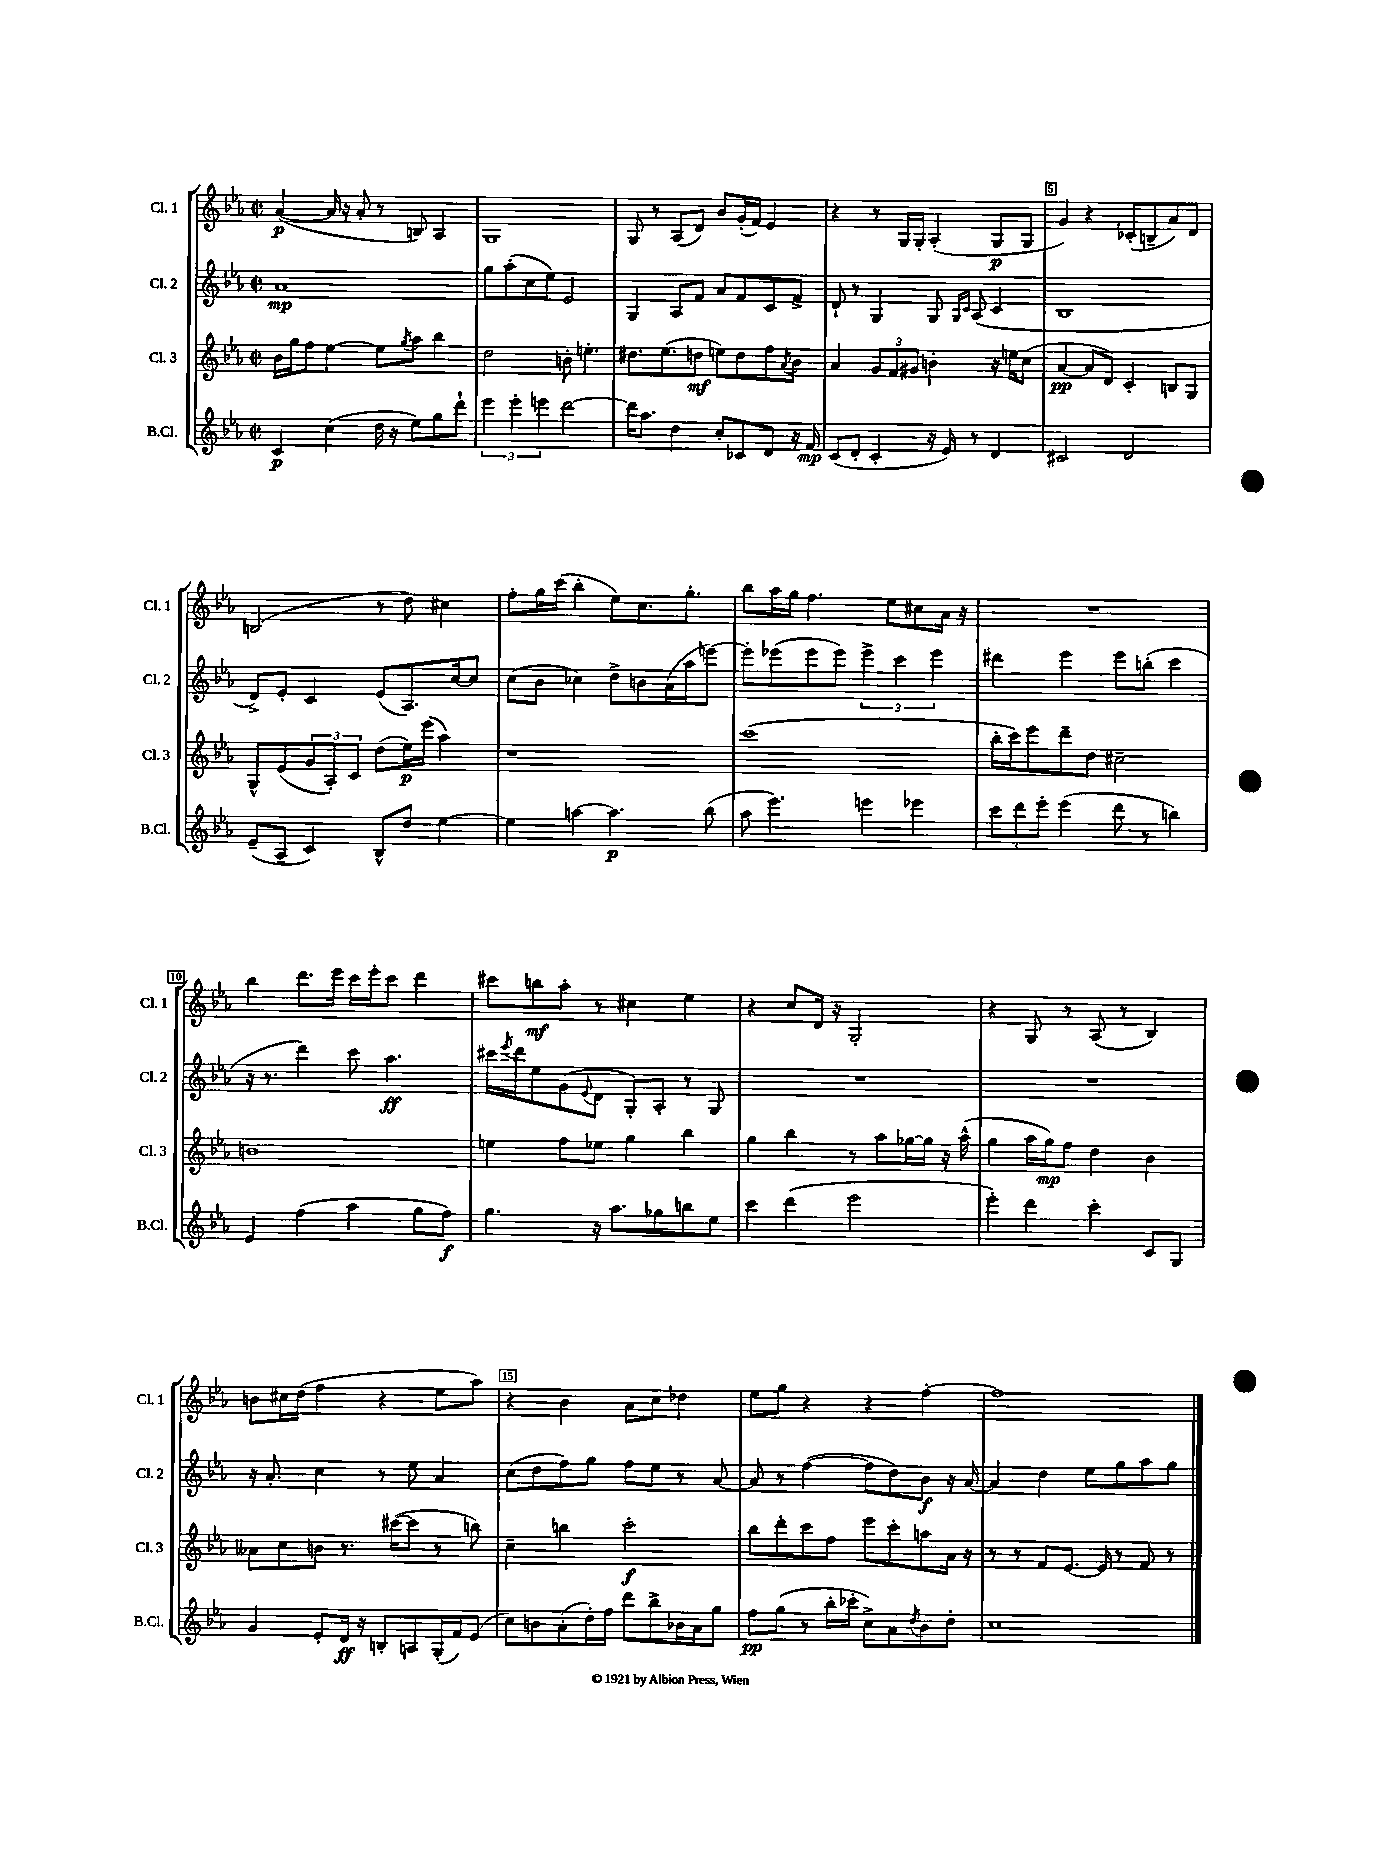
<<
\new StaffGroup <<
\new Staff = "s0" \with { instrumentName = "Cl. 1" shortInstrumentName = "Cl. 1" } {
    \clef treble \key ees \major \defaultTimeSignature \time 2/2
    aes'4~\p( aes'16 r16 aes'8-. r8 b8) aes4 |
    g1 |
    g8 r8 aes8( d'8) bes'8 g'16-.( f'16) ees'4 |
    r4 r8 g16 g16-. aes4-.( g8\p g8 |
    g'4) r4 ces'8-.( b8-- aes'8) d'8 |
    b2( r8 d''8) cis''4 |
    f''8-. g''16 c'''16( bes''4-. ees''8) c''8. g''8.-. |
    bes''8 aes''16 g''16 f''4. ees''8 cis''8 aes'16 r16 |
    R1 |
    bes''4 d'''8. ees'''16 c'''16 ees'''16-. c'''8 d'''4 |
    cis'''8 b''8\mf aes''8-. r8 cis''4 ees''4 |
    r4 c''8 d'16 r16 g2-. |
    r4 g8 r8 aes8( r8 bes4) |
    b'8 cis''16 d''16( f''4 r4 ees''8 aes''8) |
    r4 bes'4 aes'8 c''8 des''4 |
    ees''8 g''8 r4 r4 f''4~-. |
    f''1 \bar "|." |
}
\new Staff = "s1" \with { instrumentName = "Cl. 2" shortInstrumentName = "Cl. 2" } {
    \clef treble \key ees \major \defaultTimeSignature \time 2/2
    aes'1\mp |
    g''8 aes''8-.( c''8 ees''8) ees'2 |
    g4 aes8 f'8 aes'8 f'8 c'8 f'8-> |
    d'8-! r8 g4 g8 \grace { g16 c'16 } aes8( c'4 |
    bes1 |
    d'8->) ees'8-. c'4 ees'8( aes8.) c''16~ c''8 |
    c''8( bes'8 ces''4) d''8-> b'8 aes'16( aes''16 e'''8~) |
    e'''8-. ees'''8( ees'''8 ees'''8) \tuplet 3/2 { ees'''4-> c'''4 ees'''4 } |
    dis'''4 ees'''4 ees'''8 b''8-.( c'''4 |
    r16 r8. d'''4) c'''8 aes''4.\ff |
    cis'''16 \acciaccatura { ees'''8 } d'''16 ees''8 g'8( \appoggiatura { ees'8 } d'8 g8-.) aes8-. r8 g8 |
    R1 |
    R1 |
    r16 aes'8.-. c''4 r8 ees''8 aes'4 |
    c''8( d''8 f''8) g''8 f''8 ees''8 r8 aes'8~ |
    aes'8 r8 f''4~( f''8 d''8) bes'8\f r16 aes'16~ |
    aes'4 d''4 ees''8 g''8 aes''8 g''8 \bar "|." |
}
\new Staff = "s2" \with { instrumentName = "Cl. 3" shortInstrumentName = "Cl. 3" } {
    \clef treble \key ees \major \defaultTimeSignature \time 2/2
    bes'16 g''16 f''8 ees''4~ ees''8 \acciaccatura { g''8 } aes''8 bes''4 |
    d''2 b'8-. e''4.-. |
    dis''8. ees''8.( d''8\mf e''8) d''8 f''8 \acciaccatura { aes'8 } bes'8 |
    aes'4 \tuplet 3/2 { g'8 f'8 gis'8 } b'4-. r16 e''16 c''8( |
    aes'4~\pp aes'8 d'8) c'4-. b8 g8 |
    g8-^ ees'8( \tuplet 3/2 { g'8 aes8-.) c'8 } d''8( ees''16\p) ees'''16( aes''4) |
    r1 |
    c'''1( |
    bes''16-. c'''16) ees'''8 d'''8-- d''8 cis''2-- |
    b'1 |
    e''4 f''8 ees''8 g''4 bes''4 |
    g''4 bes''4 r8 aes''8 ges''16~ ges''16 r16 aes''16-^( |
    g''4 aes''16 g''16\mp) f''8 d''4 bes'4 |
    aeses'8 c''8 b'8 r8. cis'''16~( cis'''8 r8 b''8) |
    c''4-- b''4 c'''2-.\f |
    bes''8 d'''8-. c'''8 f''8 ees'''8 c'''8-. a''8 aes'16 r16 |
    r8 r8 f'8 ees'8.~ ees'16 r8 f'8 r8 \bar "|." |
}
\new Staff = "s3" \with { instrumentName = "B.Cl." shortInstrumentName = "B.Cl." } {
    \clef treble \key ees \major \defaultTimeSignature \time 2/2
    c'4\p c''4( d''16 r16 ees''8) g''8 d'''8-! |
    \tuplet 3/2 { ees'''4 ees'''4-. e'''4 } d'''2~ |
    d'''16 aes''8. d''4 c''8-. ces'8 d'8 r16 f'16\mp |
    c'8( d'8-. c'4-. r16 ees'16) r8 d'4 |
    cis'2 d'2 |
    ees'8--( aes8-- c'4) bes8-^ d''8 ees''4~ |
    ees''4 a''4~ a''4.\p bes''8( |
    aes''8 ees'''4.) e'''4 ees'''4 |
    \tuplet 3/2 { c'''8 d'''8 ees'''8-. } ees'''4( d'''8 r8 b''4) |
    ees'4 f''4( aes''4 g''8 f''8\f) |
    g''4. r16 aes''8. ges''8 b''8 ees''8 |
    c'''4 d'''4( ees'''2 |
    ees'''4-.) d'''4 c'''4-. c'8 g8 |
    g'4 ees'8-. d'16\ff r16 b8-. a8 g16-.( f'16) ees'8( |
    c''8) b'8 aes'8-.( d''16-.) f''16 d'''8 bes''8-> bes'16 aes'16 g''8 |
    f''8\pp g''8( r8 bes''16-. ces'''16-. c''8->) aes'8 \acciaccatura { d''8 } bes'8 d''8-. |
    c''1 \bar "|." |
}
>>
>>
\layout { \context { \Score \override BarNumber.break-visibility = ##(#f #t #t) barNumberVisibility = #(every-nth-bar-number-visible 5) \override BarNumber.stencil = #(make-stencil-boxer 0.1 0.3 ly:text-interface::print) } }
